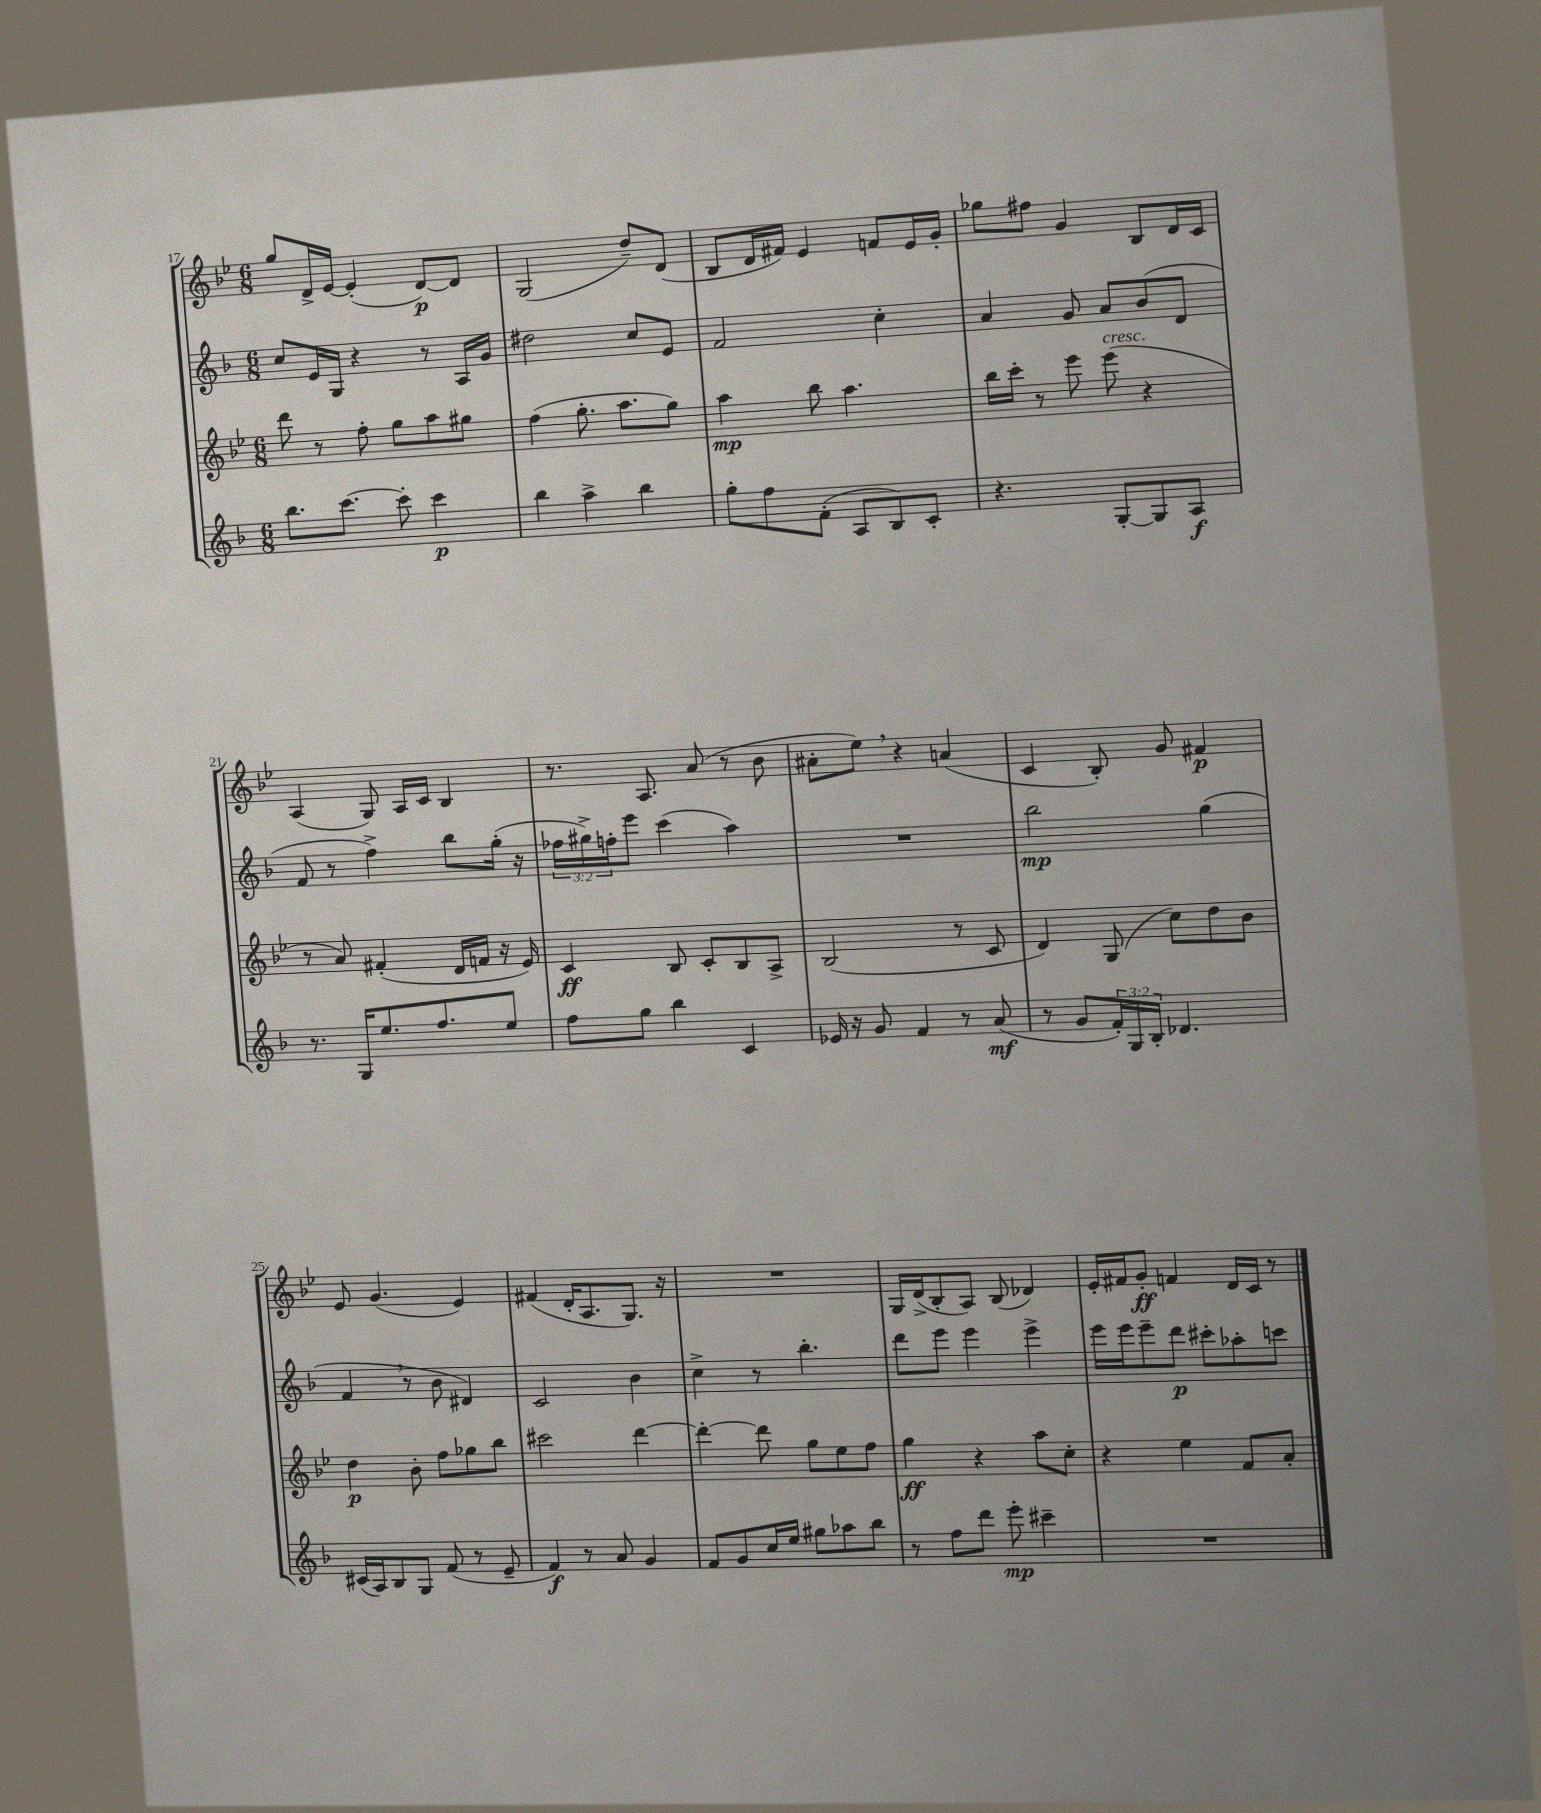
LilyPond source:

<<
\new StaffGroup <<
\new Staff = "s0" {
    \clef treble \key bes \major \numericTimeSignature \time 6/8
    g''8 d'16-> ees'16~ ees'4-.( d'8~\p) d'8 |
    g2( d''8--) d'8( |
    bes8 d'16 fis'16) ees'4 f'8 ees'16 g'16-. |
    ges''8 fis''8 g'4 bes8 d'16 c'16 |
    a4( g8) a16 c'16 bes4 |
    r8. a8. a'8( r8 bes'8 |
    ais'8-. ees''8) \breathe r4 a'4( |
    c'4 bes8-.) g'8 fis'4\p |
    ees'8 g'4.( ees'4) |
    fis'4( d'16-. a8. g8.) r16 |
    R2. |
    g16 d'16->( bes8-. a8) bes8( des'4) |
    ees'16-. fis'16 g'8-.\ff f'4 d'16 c'16 r8 \bar "|." |
}
\new Staff = "s1" {
    \clef treble \key f \major \numericTimeSignature \time 6/8 \override Staff.TupletNumber.text = #tuplet-number::calc-fraction-text
    c''8 e'16 g16 r4 r8 a16 g'16 |
    dis''2 c''8 e'8 |
    f'2 c''4-. |
    a'4 g'8 a'8 bes'8( d'8 |
    f'8 r8 f''4->) bes''8 g''16-.( r16 |
    \tuplet 3/2 { fes''16 gis''16->) f''16-. } e'''8 c'''4( a''4) |
    R2. |
    bes''2\mp g''4( |
    f'4 \breathe r8 bes'8 dis'4) |
    c'2 bes'4 |
    c''4-> r8 bes''4.-. |
    d'''8 e'''8 e'''4 e'''4-> |
    e'''16 e'''16 e'''8-- d'''8\p cis'''8-. aes''8-. c'''8 \bar "|." |
}
\new Staff = "s2" {
    \clef treble \key bes \major \numericTimeSignature \time 6/8
    d'''8 r8 f''8-. g''8 a''8 gis''8 |
    f''4( g''8.-. a''8. g''8) |
    a''4\mp bes''8 a''4. |
    bes''16 c'''16-. r8 ees'''8 ees'''8^\markup { \italic "cresc." }( r4 |
    r8 a'8) fis'4-.( d'16 f'16 r16 ees'16) |
    c'4\ff bes8 c'8-. bes8 a8-> |
    bes2( r8 c'8 |
    d'4) g8( c''8) d''8 bes'8 |
    d''4\p bes'8-. f''8 ges''8 bes''8 |
    cis'''2 d'''4~ |
    d'''4~-. d'''8 g''8 ees''8 f''8 |
    g''4\ff r4 a''8 c''8-. |
    r4 ees''4 f'8 a'8-. \bar "|." |
}
\new Staff = "s3" {
    \clef treble \key f \major \numericTimeSignature \time 6/8 \override Staff.TupletNumber.text = #tuplet-number::calc-fraction-text
    bes''8. c'''8.~ c'''8-. c'''4\p |
    bes''4 a''4-> bes''4 |
    g''8-. f''8 f'8-.( a8 bes8) c'8-. |
    r4. g8~-. g8 a8\f |
    r8. g16 e''8. f''8. e''8 |
    f''8 g''8 bes''4 c'4 |
    ees'16 r16 g'8 f'4 r8 a'8\mf( |
    r8 g'8 \tuplet 3/2 { f'16-.) g16 bes16-. } des'4. |
    cis'16( a16) bes8 g8 f'8( r8 e'8-- |
    f'4\f) r8 a'8 g'4 |
    f'8 g'8 c''16 e''16 gis''8 aes''8 bes''8 |
    r8 f''8 d'''8 e'''8-.\mp cis'''4-- |
    R2. \bar "|." |
}
>>
>>
\layout { \context { \Score currentBarNumber = #17 } }
